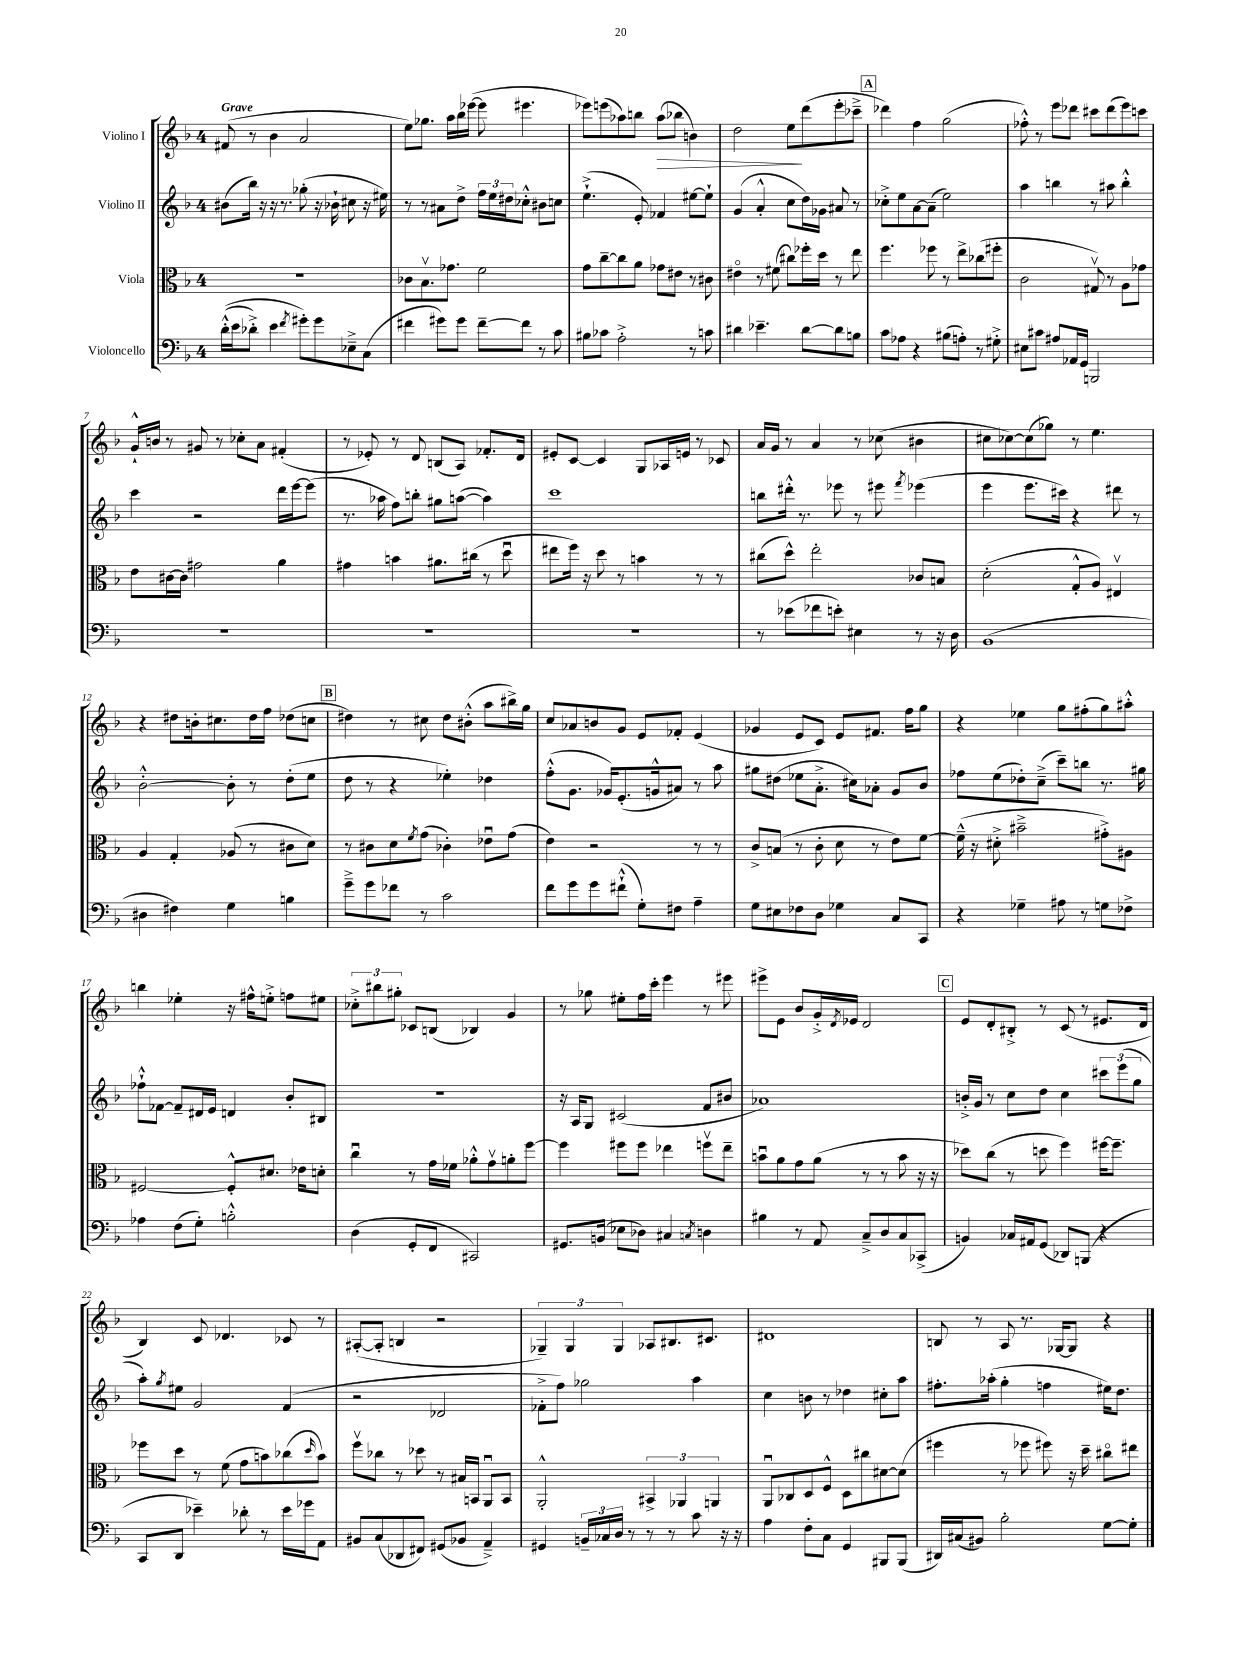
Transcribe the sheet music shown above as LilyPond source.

<<
\new StaffGroup <<
\new Staff = "s0" \with { instrumentName = "Violino I" } {
    \clef treble \key f \major \once \override Staff.TimeSignature.style = #'single-digit \time 4/4 \tempo "Grave"
    fis'8( r8 bes'4 a'2 |
    e''8) ges''8. a''16 bes''16 ees'''16~( ees'''8 eis'''4. |
    ees'''8) e'''8( aes''8) b''8 aes''8\>( bes''8 b'4) |
    d''2 e''8\! d'''8( e'''8-. ces'''8---> |
    \mark \markup { \box "A" } des'''4) f''4 g''2( |
    fes''8-.-^) r8 e'''8 des'''8 cis'''8 des'''8( e'''8) c'''8 |
    g'16-!-^ b'16 r8 gis'8 r8 ces''8-. a'8 fis'4-.( |
    r8 ees'8-.) r8 d'8 b8( a8) fes'8.-. d'16 |
    eis'8-. c'8~ c'4 g8 aes16 e'16 r8 ces'8 |
    a'16 g'16 r8 a'4 r8 ces''8( bis'4 |
    cis''8 ces''8~) ces''8( ges''8) r8 e''4. |
    r4 dis''8 b'16-. cis''8. dis''16 f''16 des''8( c''8 |
    \mark \markup { \box "B" } dis''4) r8 cis''8 dis''8 bis'8-.-^( a''8 bis''16->) g''16 |
    c''8 aes'8 b'8 g'8 e'8 fes'8-. e'4( |
    ges'4 e'8 c'8) e'8 fis'8. f''16 g''8 |
    r4 ees''4 g''8 fis''8-.( g''8) ais''8-.-^ |
    b''4 ees''4-. r16 fis''16-^ e''8-.-> f''8 eis''8 |
    \tuplet 3/2 { ces''8-.-> bis''8 gis''8-. } ces'8 b8( bes4) g'4 |
    r8 ges''8 eis''8-. f''16 c'''16-. e'''4 r8 eis'''8 |
    eis'''8-> e'8 bes'8 g'16-.-> \acciaccatura { d'8 } ees'16 d'2 |
    \mark \markup { \box "C" } e'8 d'8-. bis8-.-> r8 c'8( r8 eis'8. d'16 |
    bes4) c'8 des'4. ces'8 r8 |
    ais8~-.( ais8-. b4 r2 |
    \tuplet 3/2 { ges4--) ges4 ges4 } aes8 bis8. cis'8. |
    dis'1 |
    b8 r8 a8 r8. ges16~ ges8 r4 \bar "|." |
}
\new Staff = "s1" \with { instrumentName = "Violino II" } {
    \clef treble \key f \major \once \override Staff.TimeSignature.style = #'single-digit \time 4/4
    bis'8( bes''16) r16 r16 r8. ges''8-.( r16 bes'16-! cis''8 r16 eis''16) |
    r8 r8 ais'8 d''8-> \tuplet 3/2 { f''16 e''16 dis''16 } ces''8-.-^ bis'8 c''8 |
    e''4.-!->( e'8-.) fes'4 eis''8~ eis''8-! |
    g'4( a'4-.-^ c''8 d''16) ges'16 ais'8 r8 |
    \mark \markup { \box "A" } ces''8-.-> e''8 a'8~ a'8--( e''2) |
    a''4 b''4 r8 ais''8 b''4-.-^ |
    c'''4 r2 d'''16 e'''16~ e'''8( |
    r8. aes''16 f''8) b''8-. gis''8 a''8~( a''4) |
    c'''1 |
    b''8 dis'''16-.-^ r8. ees'''8 r8 eis'''8 \acciaccatura { f'''8 } ees'''4( |
    e'''4 e'''8. cis'''16) r4 dis'''8 r8 |
    bes'2~-.-^ bes'8-. r8 d''8-.( e''8 |
    \mark \markup { \box "B" } d''8 r8 r4 ees''4-.) des''4 |
    f''8-.-^( g'8. ges'16) e'8.-.( g'16-^ ais'8) r8 a''8 |
    gis''8 dis''8( ees''8 a'8.-.-> cis''16) aes'8-. g'8 bes'8 |
    fes''8 e''8( des''8-.) c''8--->( c'''8--) b''8 r8. gis''16 |
    fes''8-!-^ fes'8~ fes'8-- dis'16 e'16 d'4 bes'8-. bis8 |
    R1 |
    r16 a16 g8 cis'2( f'8 bis'8 |
    aes'1) |
    \mark \markup { \box "C" } b'16-.-> g'16 r8 c''8 d''8 c''4 \tuplet 3/2 { cis'''8 e'''8( g''8 } |
    a''8-.) \acciaccatura { g''8 } eis''8 g'2 f'4( |
    r2 des'2 |
    fes'8-.-> f''8) ges''2 a''4 |
    c''4 b'8 r8 des''4 cis''8-. a''8 |
    fis''8.-. aes''16-.( g''4-. f''4 eis''16) d''8. \bar "|." |
}
\new Staff = "s2" \with { instrumentName = "Viola" } {
    \clef alto \key f \major \once \override Staff.TimeSignature.style = #'single-digit \time 4/4
    r1 |
    ces'8 bes8.\upbow ges'8. f'2 |
    g'8 c''8~-- c''8 a'8 ges'8 eis'8 r8 cis'8 |
    eis'4\flageolet r8 fis'8( cis''8) fes''16-. d''16 r8 e''8 |
    \mark \markup { \box "A" } f''4. fes''8 r8 e''8-> ces''8( fis''8-. |
    c'2 gis8\upbow) r8 a8 ges'8 |
    e'8 cis'16~ cis'16 gis'2 a'4 |
    gis'4 b'4 ais'8. cis''16( r8 d''8\downbow |
    eis''8 f''16) r16 d''8 r8 b'4 r8 r8 |
    cis''8( d''8-^) e''2-. ces'8 b8 |
    d'2-.( g8-.-^ a8) eis4\upbow |
    a4 g4-. aes8( r8 cis'8 d'8) |
    \mark \markup { \box "B" } r8 cis'8 d'8 \acciaccatura { f'8 } g'8( ces'4-.) ees'8\downbow g'8( |
    e'4) r2 r8 r8 |
    c'8-> b8( r8 c'8-. d'8 r8 e'8) f'8~ |
    f'16---^( r16 dis'8-.-> bis'2---> gis'8-.->) ais8 |
    fis2~ fis8-.-^ dis'8. ees'16 d'8-. |
    c''4\downbow r8 g'16 fes'16 aes'8-.-^ g'8\upbow a'8-. f''8~ |
    f''4 fis''8 fis''8 ees''4 f''8\upbow ees''8-- |
    b'8\downbow a'8 g'8 a'8( r8 r8 b'8 r16 r16 |
    \mark \markup { \box "C" } des''8) c''8( r8 d''8 f''4) fis''16~ fis''8.-- |
    fes''8 d''8 r8 f'8( g'8 b'8) ces''8( \grace { d''16 } b'8) |
    f''8\upbow ces''8 r8 des''8 r8 bis16 b,16 a,8\downbow b,8 |
    a,2-.-^ \tuplet 3/2 { bis,4-> aes,4 a,4 } |
    a,8\downbow ces8 d8 f8-^ d8 cis''8 dis'8~ dis'8( |
    fis''4 r8 fes''8 fis''8) r16 d''16-- cis''8\flageolet eis''8 \bar "|." |
}
\new Staff = "s3" \with { instrumentName = "Violoncello" } {
    \clef bass \key f \major \once \override Staff.TimeSignature.style = #'single-digit \time 4/4
    d'16-.-^(\( e'16 des'8-.->) e'4 \acciaccatura { f'8 } gis'8-.\) gis'8 ees8---> c8( |
    fis'4 gis'8) gis'8 fis'8~-- fis'8 r8 c'8 |
    bis8 ces'8 a2-.-> r8 c'8 |
    dis'4 ees'4.-- dis'8~ dis'8 b8 |
    \mark \markup { \box "A" } c'8 aes8 r4 bis8( a8-.) r8 gis8-.-> |
    eis8 cis'8 ais8 aes,16 g,16 b,,2 |
    R1 |
    R1 |
    R1 |
    r8 ees'8( fes'8 e'8-.) eis4 r8 r16 d16 |
    bes,1( |
    dis4 fis4) g4 b4 |
    \mark \markup { \box "B" } g'8---> g'8 fes'8 r8 c'2 |
    f'8 g'8 g'8 fis'8-!-^( g8-.) fis8 a4-- |
    g8 eis8 fes8 d8 ges4 c8 c,8 |
    r4 ges4-- ais8 r8 g8 fes8-> |
    aes4 f8( g8-.) b2-.-^ |
    d4( g,8-. f,8 cis,2) |
    gis,8. b,16( ees8 des8) cis4 \acciaccatura { c8 } d4 |
    bis4 r8 a,8 c8---> d8 c8 ces,8->( |
    \mark \markup { \box "C" } b,4) ces16 ais,16 g,8( des,8) b,,8( r4 |
    c,8 d,8 ees'4--) des'8-. r8 ees'16 ges'16 a,8 |
    bis,8 c8( des,8 fis,8) gis,8( bes,8 a,4--->) |
    gis,4 \tuplet 3/2 { b,16-- ces16 d16 } r8 r8 r8 c'8 r16 r16 |
    a4 f8-. c8 g,4 bis,,8 bis,,8( |
    dis,16) cis16( bis,8) bes2-. g8~ g8-. \bar "|." |
}
>>
>>
